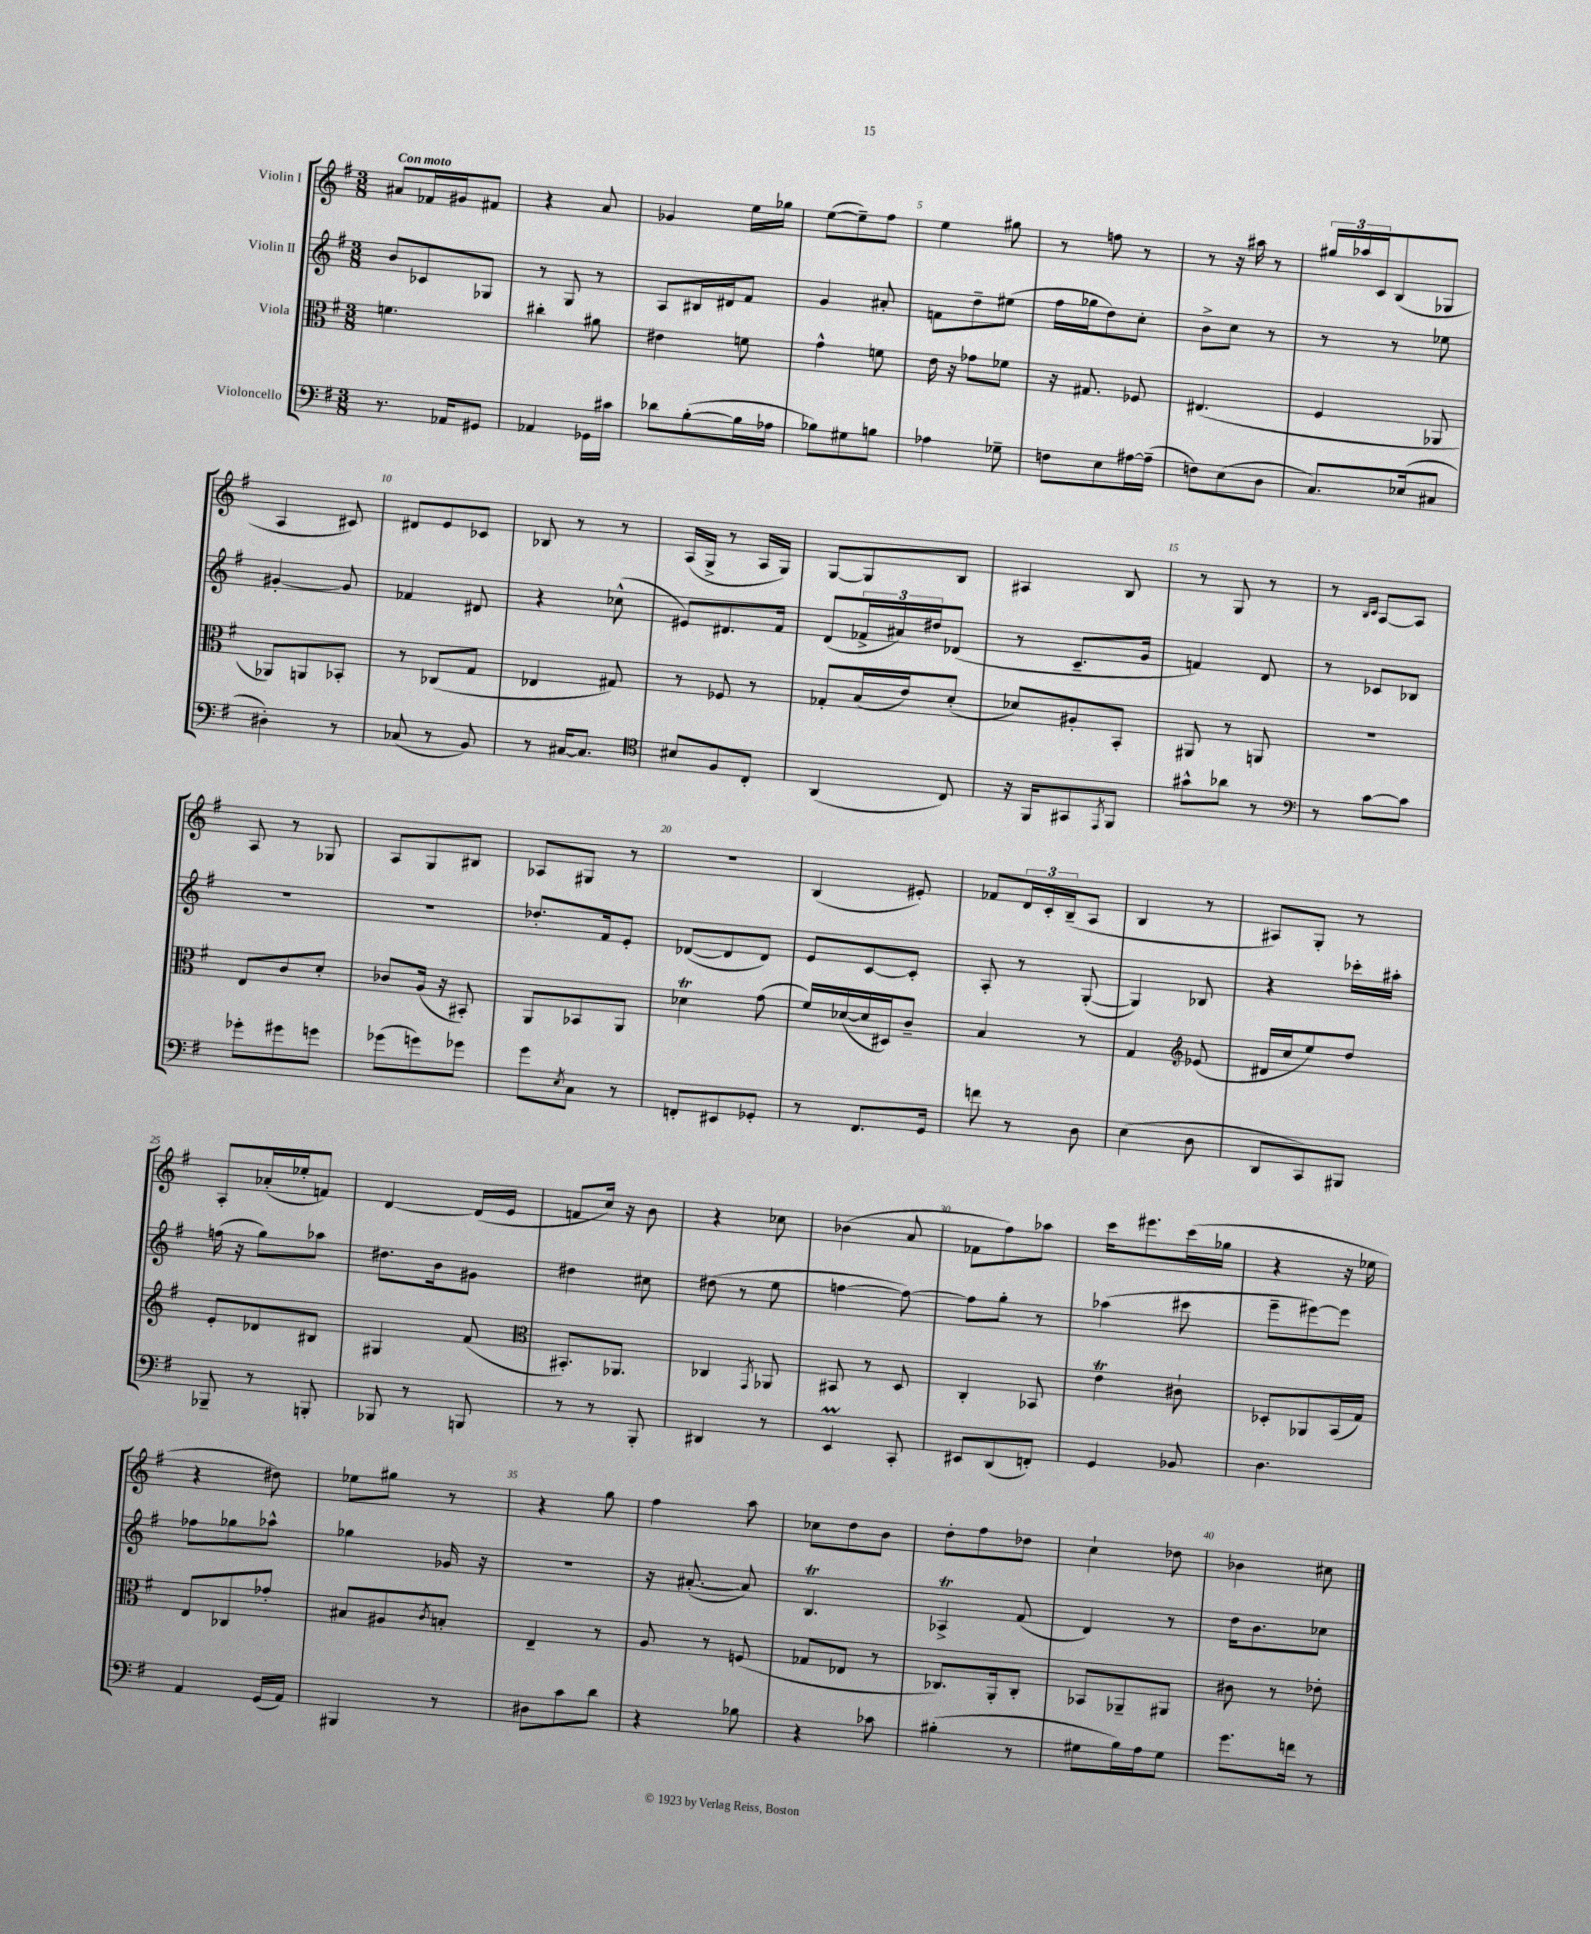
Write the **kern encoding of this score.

**kern	**kern	**kern	**kern
*staff4	*staff3	*staff2	*staff1
*clefF4	*clefC3	*clefG2	*clefG2
*k[f#]	*k[f#]	*k[f#]	*k[f#]
*M3/8	*M3/8	*M3/8	*M3/8
8.r	4.f	8b	8a#
.	.	8c-	16f-
16AA-	.	.	16g#
8GG#	.	8G-	8f#
=	=	=	=
4AA-	4cc#'	8r	4r
.	.	8G	.
16GG-	8a#	8r	8a
16c#	.	.	.
=	=	=	=
8d-	4e#	8A	4g-
([8B'	.	16B#	.
.	.	16d#	.
16B]	8f	8f#	16ee
16A-	.	.	16gg-
=	=	=	=
8B-)	4g^^	4g	([8ee
8G#	.	.	8ee~])
8B	8f	8a#'	8ff#
=	=	=	=
4A-	16e	8f	4ee
.	16r	.	.
.	8g-	8dd~	.
8G-~	8f-	(8ee#	8gg#
=	=	=	=
8F	16r	16ff#	8r
.	8.G#	16gg-	.
8E	.	8dd)	8ff
[16A#	8F-	8cc'	8r
(16A#~]	.	.	.
=	=	=	=
8F)	(4.E#	8b^	8r
(8E	.	8cc	16r
.	.	.	16aa#
8D	.	8r	8r
=	=	=	=
8.C)	4F#	8r	24gg#
.	.	.	24aa-
.	.	.	24c
.	.	8r	(8B
(16E-	.	.	.
8C#	8AA-	8ee-	8G-
=	=	=	=
4D#')	8AA-)	[4g#'	4A
.	8AA	.	.
8r	8BB-'	8g#]	8c#)
=	=	=	=
(8C-	8r	4f-	8d#
8r	(8C-	.	8e
8BB)	8G	8d#	8c-
=	=	=	=
8r	4E-	4r	8B-
[16C#	.	.	8r
8.C#]	.	.	.
.	8G#)	(8cc-^^	8r
=	=	=	=
*clefC4	*	*	*
8B#	8r	8e#)	(16A
.	.	.	16G^
8F#	8F-	8.d#	8r
8C'	8r	.	16A
.	.	16f#	16G)
=	=	=	=
(4AA	8G-'	(8d	[8G
.	(16B	24f-^	8G]
.	.	24a#)	.
.	16e)	.	.
.	.	24dd#	.
8C)	(8d'	(8d-	8B
=	=	=	=
16r	8d-)	8r	4A#
16FF#	.	.	.
8GG#	8A#'	8.c~	.
8qEE	.	.	.
8FF#	8BB'	.	8B
.	.	16g	.
=	=	=	=
8g#^^	8AA#	4f)	8r
8a-	8r	.	8G
8r	8AA	8d	8r
=	=	=	=
*clefF4	*	*	*
8r	4.r	8r	8r
.	.	.	16qqB
.	.	.	16qqc
[8c	.	8c-	[8A
8c]	.	8B-	8A]
=	=	=	=
8g-'	8E	4.r	8A
8g#	8c	.	8r
8g	8d'	.	8G-
=	=	=	=
(8g-	8c-	4.r	8A
8g)	(16A	.	8G
.	16r	.	.
8g-	8BB#')	.	8B#
=	=	=	=
8g	8AA	8.dd-'	8A-
8qE	.	.	.
8C	8BB-	.	8G#
.	.	16f#	.
8r	8AA	8e'	8r
=	=	=	=
8FF'	4d-	([8d-	4.r
8EE#	.	8d-]	.
8GG-'	(8g	8d-)	.
=	=	=	=
8r	16f#)	8e	(4B
.	([16d-	.	.
8.FF#	16d-]	[8c	.
.	16D#)	.	.
.	8c~	8c']	8e#')
16GG	.	.	.
=	=	=	=
8f	4B	8A'	8f-
8r	.	8r	24d
.	.	.	24c'
.	.	.	(24B~
8D	8r	([8G'	8A
=	=	=	=
(4E	4G	4G])	4B
*	*clefG2	*	*
8D	(8e-	8B-	8r
=	=	=	=
8DD	16d#	4r	8A#)
.	16cc	.	.
8CC)	8ee)	.	8G'
8BBB#	8dd	16ccc-'	8r
.	.	16aa#'	.
=	=	=	=
8BBB-~	8e'	(16ff	8A'
.	.	16r	.
8r	8d-	8gg)	(16a-'
.	.	.	16ee-'
8BBB'	8B#	8aa-	8f)
=	=	=	=
8BBB-	4G#	8.dd#	[4d
8r	.	.	.
.	.	16b	.
8BBB	(8f#	8g#	(16d]
.	.	.	16e
=	=	=	=
*	*clefC3	*	*
8r	8.BB#')	4dd#	8f
8r	.	.	16cc)
.	8.AA-	.	16r
8BBB'	.	8cc#	8b
=	=	=	=
4DD#	4C-	(8dd#	4r
.	.	8r	.
.	8qGG	.	.
8r	8AA-	8ee	8cc-
=	=	=	=
4EE	8BB#	[4ff	(4b-
.	8r	.	.
8CC'	8D	8ff_)	8a
=	=	=	=
8EE#	4C'	8ff]	8f-
(8DD	.	8gg'	8ff#)
8FF')	8BB-	8r	8aa-
=	=	=	=
4GG	4e	(4aa-	16ccc
.	.	.	8.eee#
8BB-	8c#`	8ccc#	(16ccc
.	.	.	16gg-
=	=	=	=
4.D	8D-'	8eee~	4r
.	8AA-	[8eee#)	.
.	(16BB	8eee#]	16r
.	16G)	.	16ee-
=	=	=	=
4AA	8E	8ff-	4r
.	8C-	8gg-	.
(16GG	8g-'	8aa-^^	8dd#)
16AA)	.	.	.
=	=	=	=
4BBB#	8B#	4gg-	8ee-
.	8A#	.	8gg#
.	8qc	.	.
8r	8B'	16g-	8r
.	.	16r	.
=	=	=	=
8D#	4E~	4.r	4r
8c	.	.	.
8d	8r	.	8gg
=	=	=	=
4r	8A	16r	4ff#
.	.	([8.a#'	.
.	8r	.	.
8B-	(8F	8a#])	8aa
=	=	=	=
4r	8G-	4.B	8cc-
.	8E-	.	8dd
8c-	8r	.	8b
=	=	=	=
(4B#'	8.C-)	4A-^	8dd'
.	.	.	8ff#
.	16AA'	.	.
8r	8C-'	(8f#	8dd-
=	=	=	=
8G#	8BB-	4d)	4cc`
16B)	8AA-~	.	.
16A	.	.	.
8G#	8AA#	8r	8dd-
=	=	=	=
8.g	8c#	16dd	4b-
.	.	8.b	.
.	8r	.	.
16f	.	.	.
8r	8e-'	8cc-	8cc#
==	==	==	==
*-	*-	*-	*-
